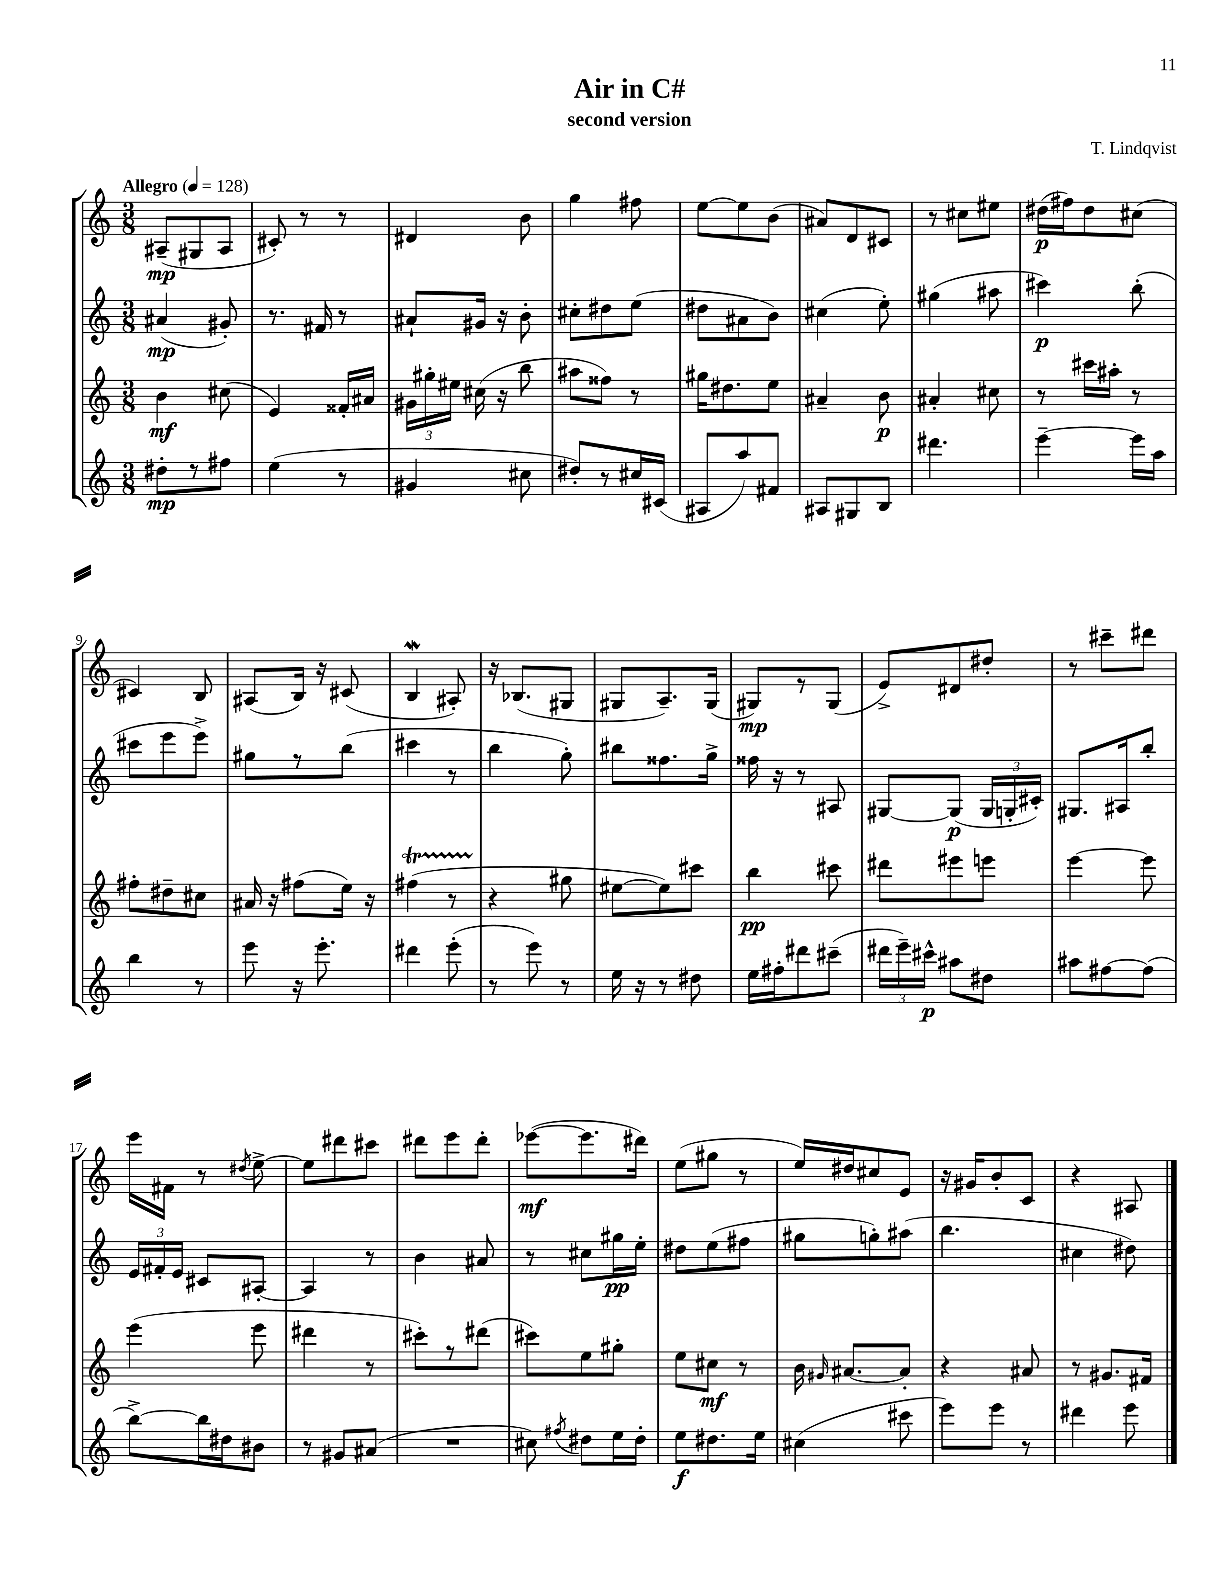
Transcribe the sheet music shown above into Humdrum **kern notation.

**kern	**kern	**kern	**kern
*staff4	*staff3	*staff2	*staff1
*clefG2	*clefG2	*clefG2	*clefG2
*k[]	*k[]	*k[]	*k[]
*M3/8	*M3/8	*M3/8	*M3/8
*MM128	*MM128	*MM128	*MM128
8dd#'\L	4b\	(4a#/	(8A#~/L
8r	.	.	8G#/
8ff#\J	(8cc#\	8g#'/)	8A#/J
=	=	=	=
(4ee\	4e/)	8.r	8c#'/)
.	.	.	8r
.	.	16f#/	.
8r	16f##'/LL	8r	8r
.	16a#/JJ	.	.
=	=	=	=
4g#/	24g#\LL	8a#`/L	4d#/
.	24gg#'\	.	.
.	24ee#\JJ	.	.
.	(16cc#\	16g#/Jk	.
.	16r	16r	.
8cc#\	8bb\	8b'\	8b\
=	=	=	=
8dd#'/L)	8aa#\L	8cc#'\L	4gg\
8r	8ff##\J)	8dd#\	.
16cc#/L	8r	(8ee\J	8ff#\
(16c#/JJ	.	.	.
=	=	=	=
8A#/L	16gg#\LK	8dd#\L	[8ee\L
.	8.dd#\	.	.
8aa/)	.	8a#\	8ee\]
8f#/J	8ee\J	8b\J)	(8b\J
=	=	=	=
8A#/L	4a#~/	(4cc#\	8a#/L)
8G#/	.	.	8d/
8B/J	8b\	8ee'\)	8c#/J
=	=	=	=
4.ddd#\	4a#'/	(4gg#\	8r
.	.	.	8cc#\L
.	8cc#\	8aa#\	8ee#\J
=	=	=	=
[4eee~\	8r	4ccc#\)	(16dd#\LL
.	.	.	16ff#\J)
.	16ccc#\LL	.	8dd#\
.	16aa#'\JJ	.	.
16eee\]LL	8r	(8bb'\	(8cc#\J
16aa\JJ	.	.	.
=	=	=	=
4bb\	8ff#'\L	8ccc#\L	4c#/)
.	8dd#~\	8eee\	.
8r	8cc#\J	8eee^\J)	8B/
=	=	=	=
8eee\	16a#/	8gg#\L	(8A#/L
.	16r	.	.
16r	(8ff#\L	8r	16B/Jk)
8.eee'\	.	.	16r
.	16ee\Jk)	(8bb\J	(8c#/
.	16r	.	.
=	=	=	=
4ddd#\	(4ff#\	4ccc#\	4B/
(8eee'\	8r	8r	8A#'/)
=	=	=	=
8r	4r	4bb\	16r
.	.	.	(8.B-/L
8eee\)	.	.	.
8r	8gg#\	8gg'\)	8G#/J
=	=	=	=
16ee\	[8ee#\L	8bb#\L	8G#/L
16r	.	.	.
8r	8ee#\])	8.ff##\	8.A~/)
8dd#\	8ccc#\J	.	.
.	.	16gg^\Jk	(16G#/Jk
=	=	=	=
16ee\LL	4bb\	16ff##\	8G#/L)
16ff#'\J	.	16r	.
8ddd#\	.	8r	8r
(8ccc#~\J	8ccc#\	8A#/	(8G#/J
=	=	=	=
24ddd#\LL	8ddd#\L	[8G#/L	8e^/L)
24eee~\)	.	.	.
24ccc#^^\JJ	.	.	.
8aa#\L	8eee#\	(8G#/]J	8d#/
8dd#\J	8eee\J	24G#/LL	8dd#'/J
.	.	24G'/	.
.	.	24c#'/JJ)	.
=	=	=	=
8aa#\L	[4eee\	8.G#/L	8r
[8ff#\	.	.	8ccc#~\L
.	.	16A#/k	.
(8ff#\]J	8eee\]	8bb'/J	8ddd#\J
=	=	=	=
[8bb^\L)	(4eee\	24e/LL	16eee\LL
.	.	24f#'/	.
.	.	.	16f#\JJ
.	.	24e/JJ	.
16bb\]L	.	8c#/L	8r
16dd#\J	.	.	.
.	.	.	8qdd#/
8b#\J	8eee\	[8A#'/J	[8ee^\
=	=	=	=
8r	4ddd#\	4A#/]	8ee\]L
8g#/L	.	.	8ddd#\
(8a#/J	8r	8r	8ccc#\J
=	=	=	=
4.r	8ccc#'\L)	4b\	8ddd#\L
.	8r	.	8eee\
.	(8ddd#\J	8a#/	8ddd#'\J
=	=	=	=
8cc#\)	8ccc#\L)	8r	([8eee-\L
8qff#/	.	.	.
8dd#\L	8ee\	8cc#\L	8.eee-\]
16ee\L	8gg#'\J	16gg#\L	.
16dd#'\JJ	.	16ee'\JJ	16ddd#\Jk)
=	=	=	=
8ee\L	8ee\L	8dd#\L	(8ee\L
8.dd#\	8cc#\J	(8ee\	8gg#\J
.	8r	8ff#\J	8r
16ee\Jk	.	.	.
=	=	=	=
(4cc#\	16b\	8gg#\L	16ee/LL)
.	16qqg#/	.	.
.	[8.a#/L	.	16dd#/J
.	.	8gg'\)	8cc#/
8ccc#\	8a#'/]J	(8aa#\J	8e/J
=	=	=	=
8eee\L)	4r	4.bb\	16r
.	.	.	16g#/LK
8eee\J	.	.	8b'/
8r	8a#/	.	8c/J
=	=	=	=
4ddd#\	8r	4cc#\	4r
.	8.g#/L	.	.
8eee\	.	8dd#\)	8A#/
.	16f#/Jk	.	.
==	==	==	==
*-	*-	*-	*-
